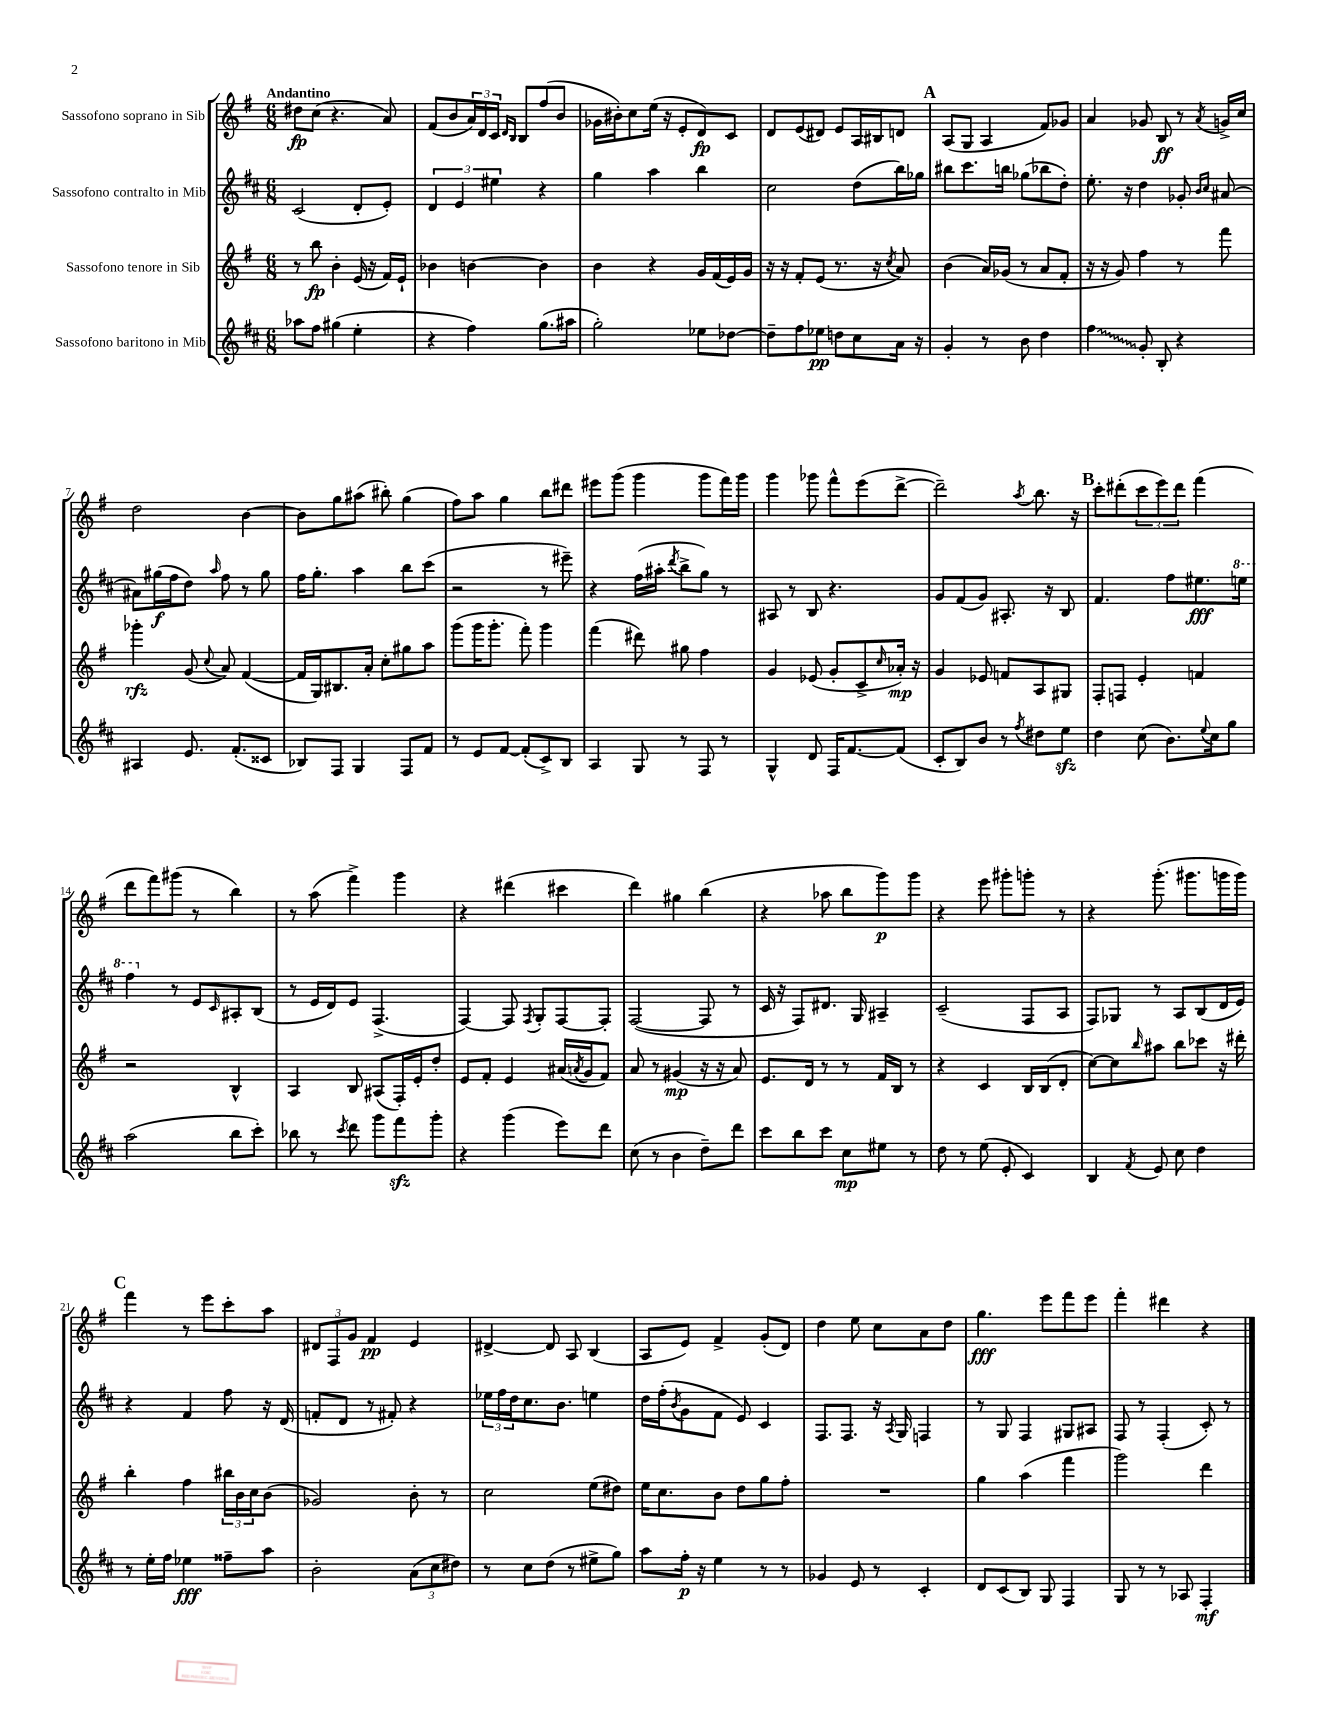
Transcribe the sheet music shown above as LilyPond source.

<<
\new StaffGroup <<
\new Staff = "s0" \with { instrumentName = "Sassofono soprano in Sib" } {
    \clef treble \key g \major \numericTimeSignature \time 6/8 \tempo "Andantino"
    dis''8\fp c''8( r4. a'8) |
    fis'8( b'8 \tuplet 3/2 { a'16) d'16 c'16 } \grace { d'16 b16 } b8 fis''8( b'8 |
    ges'16 bis'16-.) c''8 e''16( r16 e'8-. d'8\fp) c'8 |
    d'8 e'8( dis'8) e'8 a16 bis16 d'8 |
    \mark \markup { \bold "A" } a8( g8 a4 fis'8) ges'8 |
    a'4 ges'8 b8\ff r8 \acciaccatura { a'8 } g'16-> c''16 |
    d''2 b'4~ |
    b'8 g''8 ais''8( bis''8-.) g''4( |
    fis''8) a''8 g''4 b''8 dis'''8 |
    eis'''8 g'''8( g'''4 g'''8 fis'''16) g'''16 |
    g'''4 ges'''8 fis'''8-^ e'''8( d'''8~-> |
    d'''2--) \acciaccatura { a''8 } b''8. r16 |
    \mark \markup { \bold "B" } c'''8-. dis'''8-.( \tuplet 3/2 { c'''8 e'''8) dis'''8 } fis'''4( |
    d'''8 fis'''8) gis'''8( r8 b''4) |
    r8 a''8( fis'''4->) g'''4 |
    r4 dis'''4( cis'''4 |
    d'''4) gis''4 b''4( |
    r4 aes''8 b''8 g'''8\p) g'''8 |
    r4 e'''8 gis'''8-. g'''8-. r8 |
    r4 g'''8.-.( gis'''8. g'''16 g'''16) |
    \mark \markup { \bold "C" } fis'''4 r8 e'''8 c'''8-. a''8 |
    \tuplet 3/2 { dis'8 fis8 g'8 } fis'4\pp e'4 |
    dis'4~-> dis'8 a8 b4( |
    a8 e'8) fis'4-> g'8-.( d'8) |
    d''4 e''8 c''8 a'8 d''8 |
    g''4.\fff e'''8 fis'''8 e'''8 |
    fis'''4-. dis'''4 r4 \bar "|." |
}
\new Staff = "s1" \with { instrumentName = "Sassofono contralto in Mib" } {
    \clef treble \key d \major \numericTimeSignature \time 6/8
    cis'2( d'8-. e'8-.) |
    \tuplet 3/2 { d'4 e'4 eis''4 } r4 |
    g''4 a''4 b''4 |
    cis''2 d''8( b''16) ges''16 |
    \mark \markup { \bold "A" } bis''8 cis'''8. b''16 ges''8( bes''8 d''8-.) |
    e''8.-. r16 d''4 ges'8-. \grace { b'16 cis''16 } ais'8~ |
    ais'8 gis''16\f( fis''16 d''8) \grace { a''16 } fis''8 r8 gis''8 |
    fis''16 g''8.-. a''4 b''8 cis'''8( |
    r2 r8 eis'''8--) |
    r4 fis''16( ais''16-. \acciaccatura { d'''8 } b''8-> g''8) r8 |
    ais8 r8 b8 r4. |
    g'8 fis'8( g'8) ais8.-. r16 b8 |
    \mark \markup { \bold "B" } fis'4. fis''8 eis''8.\fff \ottava #1 e'''!16 |
    fis'''4 \ottava #0 r8 e'8 \grace { cis'16 } ais8-. b8( |
    r8 e'16 d'16) e'8 fis4.->( |
    fis4~) fis8 \acciaccatura { fis8 } g8-. fis8~ fis8-. |
    fis2~( fis8 r8 |
    cis'16 r16 fis8) dis'8. g16 ais4-- |
    cis'2--( fis8 a8 |
    fis8) ges8 r8 a8 b8( d'16 e'16) |
    \mark \markup { \bold "C" } r4 fis'4 fis''8 r16 d'16( |
    f'8-. d'8 r8 fis'8-.) r4 |
    \tuplet 3/2 { ees''16 fis''16 d''16 } cis''8. b'8. e''4 |
    d''16 fis''16-.( \acciaccatura { b'8 } g'8 fis'8 e'8) cis'4 |
    fis8. fis8. r16 \acciaccatura { a8 } g16 f4 |
    r8 g8 fis4 gis8 ais8 |
    fis8 r8 fis4-.( cis'8-.) r8 \bar "|." |
}
\new Staff = "s2" \with { instrumentName = "Sassofono tenore in Sib" } {
    \clef treble \key g \major \numericTimeSignature \time 6/8
    r8 b''8\fp b'4-. e'16( r16 fis'16) e'16-! |
    bes'4 b'4~ b'4 |
    b'4 r4 g'16 fis'16( e'16) g'16 |
    r16 r16 fis'8-. e'8( r8. r16 \acciaccatura { c''8 } a'8) |
    \mark \markup { \bold "A" } b'4( a'16) ges'16( r8 a'8 fis'8-. |
    r16 r16 g'8) fis''4 r8 fis'''8 |
    ges'''4-.\rfz g'8( \appoggiatura { c''8 } a'8) fis'4~( |
    fis'16 g16) bis8. a'16-. c''8-. gis''8 a''8 |
    g'''8( g'''16 g'''8.-. fis'''8-.) g'''4 |
    fis'''4( dis'''8) gis''8 fis''4 |
    g'4 ees'8( g'8-. c'8-> \grace { c''16 } aes'16-.\mp) r16 |
    g'4 ees'8 f'8 a8 gis8 |
    \mark \markup { \bold "B" } fis8-. f8 e'4-. f'4 |
    r2 b4-^ |
    a4 b8 ais8( fis16-.) e'16-. d''8-. |
    e'8 fis'8-. e'4 ais'16( \acciaccatura { a'8 } g'16 fis'8) |
    a'8 r8 gis'4\mp( r16 r16 a'8) |
    e'8. d'16 r8 r8 fis'16 b16 r8 |
    r4 c'4 b16 b16( d'8-. |
    c''8~) c''8 \grace { b''16 } ais''8 b''8 ces'''8 r16 dis'''16-. |
    \mark \markup { \bold "C" } b''4-. fis''4 \tuplet 3/2 { bis''16 b'16 c''16 } b'8( |
    ges'2) b'8-. r8 |
    c''2 e''8( dis''8) |
    e''16 c''8. b'8 d''8 g''8 fis''8-. |
    R2. |
    g''4 a''4( fis'''4 |
    g'''2) d'''4 \bar "|." |
}
\new Staff = "s3" \with { instrumentName = "Sassofono baritono in Mib" } {
    \clef treble \key d \major \numericTimeSignature \time 6/8
    aes''8 fis''8 gis''4( e''4-. |
    r4 fis''4) g''8.( ais''16 |
    g''2-.) ees''8 des''8~ |
    des''8-- fis''8 ees''8\pp d''8 cis''8 a'16 r16 |
    \mark \markup { \bold "A" } g'4-. r8 b'8 d''4 |
    \once \override Glissando.style = #'zigzag fis''4\glissando g'8-. b8-. r4 |
    ais4 e'8. fis'8.-.( cisis'8 |
    bes8) fis8 g4 fis8 fis'8 |
    r8 e'8 fis'8~ fis'8-.( cis'8->) b8 |
    a4 g8 r8 fis8 r8 |
    g4-^ d'8 fis16 fis'8.~ fis'8( |
    cis'8-. b8) b'8 r8 \acciaccatura { fis''8 } dis''8 e''8\sfz |
    \mark \markup { \bold "B" } d''4 cis''8( b'8.) \appoggiatura { e''8 } cis''16 g''8 |
    a''2( b''8 cis'''8-.) |
    bes''8 r8 \acciaccatura { cis'''8 } d'''8 g'''8 fis'''8\sfz g'''8-. |
    r4 g'''4( e'''8) d'''8 |
    cis''8( r8 b'4 d''8--) d'''8 |
    cis'''8 b''8 cis'''8 cis''8\mp eis''8 r8 |
    d''8 r8 e''8( e'8-. cis'4) |
    b4 \acciaccatura { fis'8 } e'8 cis''8 d''4 |
    \mark \markup { \bold "C" } r8 e''16-. fis''16 ees''4\fff fisis''8-- a''8 |
    b'2-. \tuplet 3/2 { a'8( cis''8 dis''8) } |
    r8 cis''8 d''8( r8 eis''8-> g''8) |
    a''8 fis''16-.\p r16 e''4 r8 r8 |
    ges'4 e'8 r8 cis'4-. |
    d'8 cis'8( b8) g8 fis4 |
    g8 r8 r8 aes8 fis4-.\mf \bar "|." |
}
>>
>>
